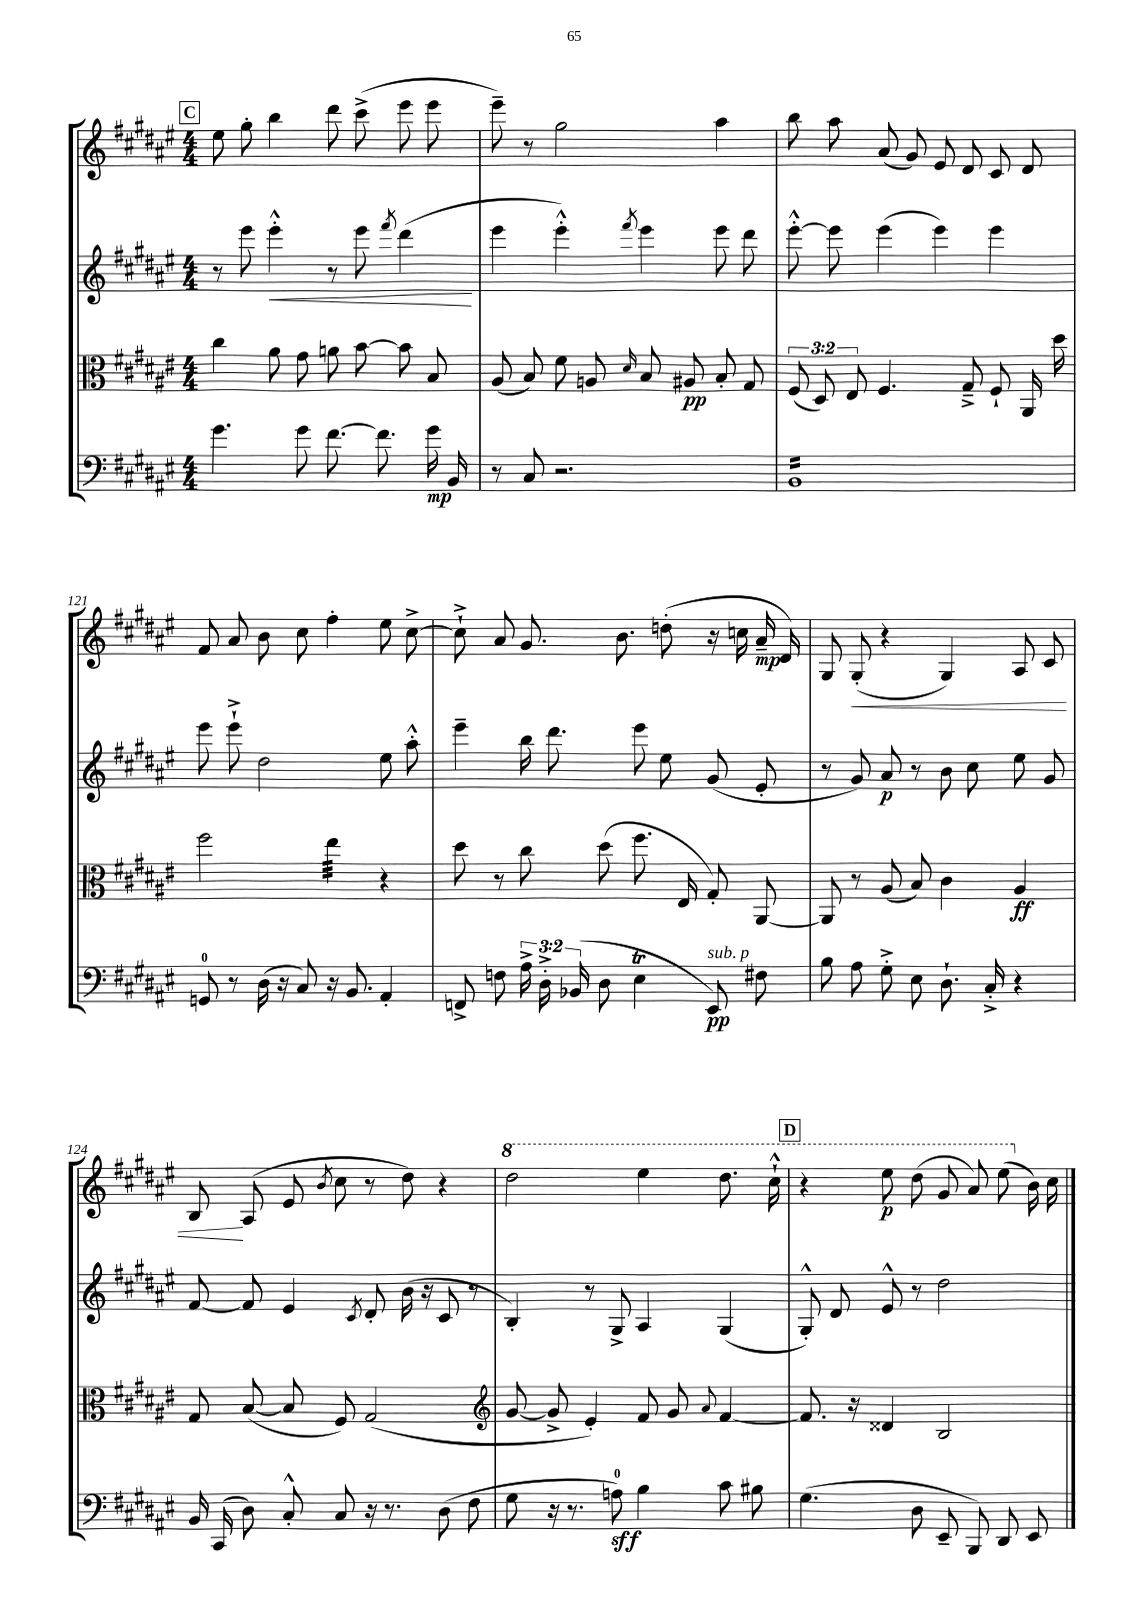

**kern	**kern	**kern	**kern
*staff4	*staff3	*staff2	*staff1
*clefF4	*clefC3	*clefG2	*clefG2
*k[f#c#g#d#a#e#]	*k[f#c#g#d#a#e#]	*k[f#c#g#d#a#e#]	*k[f#c#g#d#a#e#]
*M4/4	*M4/4	*M4/4	*M4/4
4.g#	4cc#	8r	8ee#
.	.	8eee#	8gg#'
.	8a#	4eee#'^^	4bb
8g#	8g#	.	.
[8.f#	8a	8r	8ddd#
.	[8b	8eee#	(8ccc#^
8.f#]	.	.	.
.	.	8qfff#	.
.	8b]	(4ddd#	8eee#
16g#	8B	.	8eee#
16BB	.	.	.
=	=	=	=
8r	(8A#	4eee#	8eee#~)
8C#	8B)	.	8r
2.r	8f#	4eee#'^^)	2gg#
.	8A	.	.
.	16qqd#	8qfff#	.
.	8B	4eee#	.
.	8A#	.	.
.	8B'	8eee#	4aa#
.	8G#	8ddd#	.
=	=	=	=
1BB	(12F#	[8eee#'^^	8bb
.	12D#)	.	.
.	.	8eee#]	8aa#
.	12E#	.	.
.	4.F#	(4eee#	(8a#
.	.	.	8g#)
.	.	4eee#)	8e#
.	8G#~^	.	8d#
.	8F#`	4eee#	8c#
.	16AA#	.	8d#
.	16dd#	.	.
=	=	=	=
8GG	2ff#	8eee#	8f#
8r	.	8eee#`^	8a#
(16D#	.	2dd#	8b
16r	.	.	.
8C#)	.	.	8cc#
16r	4ee#	.	4ff#'
8.BB	.	.	.
4AA#'	4r	8ee#	8ee#
.	.	8aa#'^^	[8cc#^
=	=	=	=
8FF^	8dd#	4eee#~	8cc#`^]
8F	8r	.	8a#
24A#^	8cc#	16bb	8.g#
24D#'^	.	.	.
.	.	8.ddd#	.
(24BB-	.	.	.
8D#	(8dd#	.	.
.	.	.	8.b
4E#	8.ff#	8eee#	.
.	.	8ee#	(8dd'
.	16E#	.	.
8EE#)	8G#')	(8g#	16r
.	.	.	16cc
8F#	[8AA#	8e#'	16a#~
.	.	.	16d#)
=	=	=	=
8B	8AA#]	8r	8G#
8A#	8r	8g#)	(8G#'
8G#'^	(8A#	8a#	4r
8E#	8B)	8r	.
8.D#`	4c#	8b	4G#)
.	.	8cc#	.
16C#'^	.	.	.
4r	4A#	8ee#	8A#
.	.	8g#	8c#
=	=	=	=
16BB	8G#	[8f#	8B
(16CC#	.	.	.
8D#)	([8B	8f#]	(8A#
8C#'^^	8B]	4e#	8e#
.	.	.	8qb
8C#	8F#)	.	8cc#
.	.	8qc#	.
16r	(2G#	8d#'	8r
8.r	.	.	.
.	.	(16b	8dd#)
.	.	16r	.
(8D#	.	8c#	4r
8F#	.	8r	.
=	=	=	=
*	*clefG2	*	*
8G#	[8g#	4B')	2ddd#
16r	8g#^]	.	.
8.r	.	.	.
.	4e#')	8r	.
8A)	.	8G#^	.
4B	8f#	4A#	4eee#
.	8g#	.	.
.	8qqa#	.	.
8c#	[4f#	(4G#	8.ddd#
8B#	.	.	.
.	.	.	16ccc#`^^
=	=	=	=
(4.G#	8.f#]	8G#'^^)	4r
.	.	8d#	.
.	16r	.	.
.	4d##	8e#^^	8eee#
8D#	.	8r	(8ddd#
8EE#~	2B	2dd#	8gg#
8BBB)	.	.	8aa#)
8DD#	.	.	(8eee#
8EE#	.	.	16b)
.	.	.	16cc#
==	==	==	==
*-	*-	*-	*-
